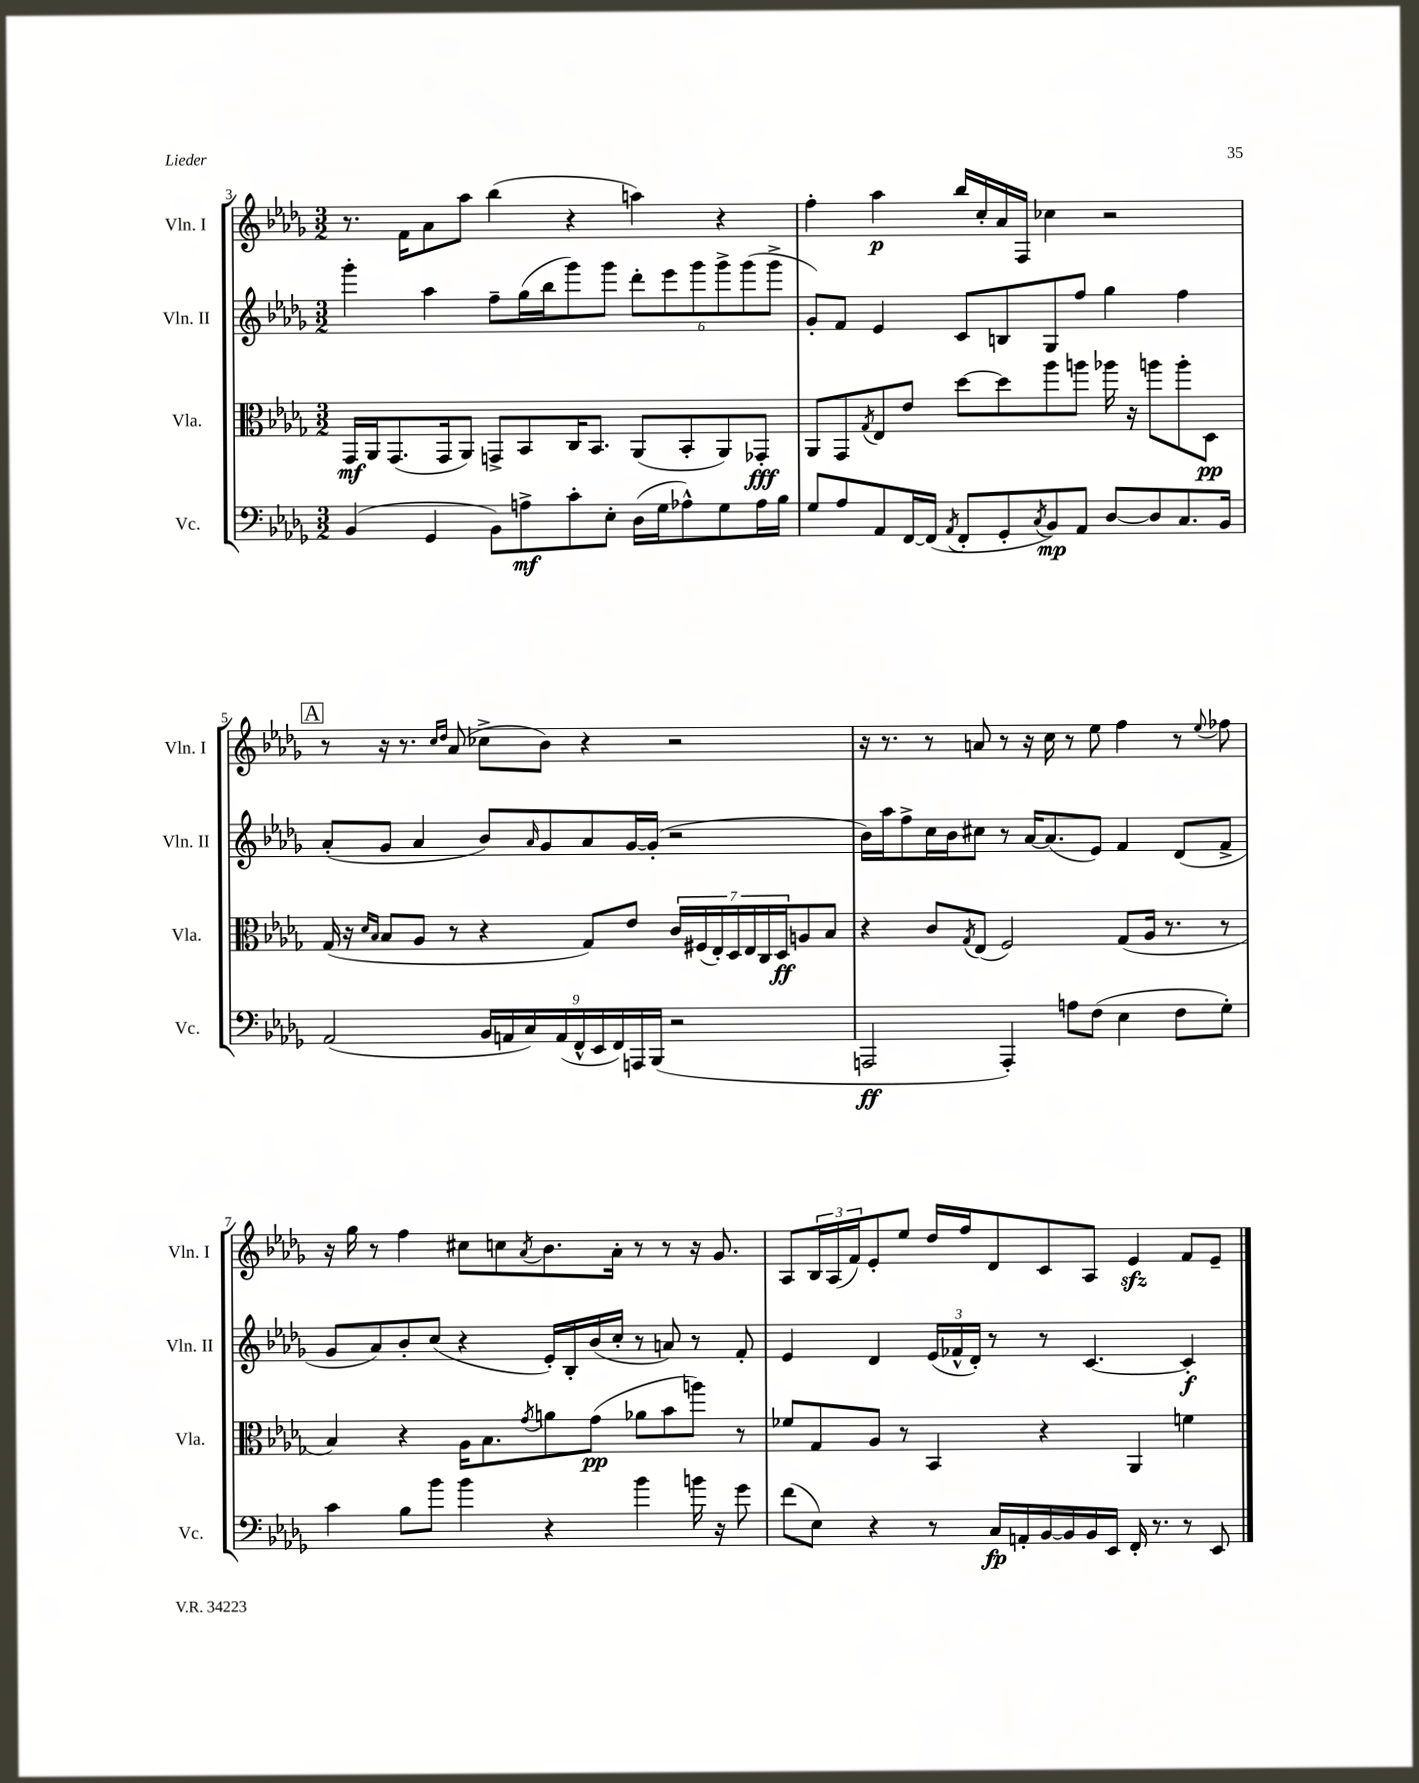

**kern	**dynam	**kern	**dynam	**kern	**dynam	**kern	**dynam
*part4	*part4	*part3	*part3	*part2	*part2	*part1	*part1
*staff4	*staff4	*staff3	*staff3	*staff2	*staff2	*staff1	*staff1
*I"Vc.	*	*I"Vla.	*	*I"Vln. II	*	*I"Vln. I	*
*I'Vc.	*	*I'Vla.	*	*I'Vln. II	*	*I'Vln. I	*
*clefF4	*	*clefC3	*	*clefG2	*	*clefG2	*
*k[b-e-a-d-g-]	*	*k[b-e-a-d-g-]	*	*k[b-e-a-d-g-]	*	*k[b-e-a-d-g-]	*
*M3/2	*	*M3/2	*	*M3/2	*	*M3/2	*
=3	=3	=3	=3	=3	=3	=3	=3
(4BB-/	.	16GG-/LL	mf	4ggg-'\	.	8.r	.
.	.	16AA-/J	.	.	.	.	.
.	.	(8.GG-/	.	.	.	.	.
.	.	.	.	.	.	16f\KL	.
4GG-/	.	.	.	4aa-\	.	8a-\	.
.	.	16GG-/k	.	.	.	.	.
.	.	8AA-/J)	.	.	.	8aa-\J	.
8BB-\L)	.	8GGn^/L	.	8ff~\L	.	(4bb-\	.
8An^\	mf	8BB-/	.	(16gg-\L	.	.	.
.	.	.	.	16bb-\J	.	.	.
8c'\	.	16C/K	.	8ggg-\)	.	4r	.
.	.	8.BB-/J	.	.	.	.	.
8E-'\J	.	.	.	8ggg-\J	.	.	.
(16D-\LL	.	(8AA-/L	.	12ddd-'\L	.	4aan\)	.
16G-\J	.	.	.	.	.	.	.
.	.	.	.	12eee-\	.	.	.
8A-X^^\)	.	8BB-'/	.	.	.	.	.
.	.	.	.	12ggg-\	.	.	.
8G-\	.	8AA-/)	.	12ggg-^\	.	4r	.
.	.	.	.	(12ggg-\	.	.	.
16A-\L	.	8GG-X'/J	fff	.	.	.	.
.	.	.	.	12ggg-^\J	.	.	.
16B-\JJ	.	.	.	.	.	.	.
=4	=4	=4	=4	=4	=4	=4	=4
8G-/L	.	8AA-/L	.	8g-'/L)	.	4ff'\	.
8A-/	.	8GG-/	.	8f/J	.	.	.
.	.	8qG-/	.	.	.	.	.
8AA-/	.	8E-/	.	4e-/	.	4aa-\	p
[16FF/L	.	8e-/J	.	.	.	.	.
(16FF/JJ]	.	.	.	.	.	.	.
8qAA-/	.	.	.	.	.	.	.
8FF'/L	.	[8dd-\L	.	8c/L	.	16bb-/LL	.
.	.	.	.	.	.	16cc'/	.
8GG-'/	.	8dd-\]	.	8Bn/	.	16a-/	.
.	.	.	.	.	.	16F/JJ	.
8qC/	.	.	.	.	.	.	.
8BB-/)	mp	8aa-\	.	8G-/	.	4cc-X\	.
8AA-/J	.	8aan\J	.	8ff/J	.	.	.
[8D-/L	.	16aa-X\	.	4gg-\	.	2r	.
.	.	16r	.	.	.	.	.
8D-/]	.	8aan\L	.	.	.	.	.
8.C/	.	8aa'\	.	4ff\	.	.	.
.	.	8D-\J	pp	.	.	.	.
16BB-/Jk	.	.	.	.	.	.	.
!!LO:LB:g=z
!!LO:REH:place=s1:t=A
=5	=5	=5	=5	=5	=5	=5	=5
(2AA-/	.	(16G-/	.	(8a-'/L	.	8r	.
.	.	16r	.	.	.	.	.
.	.	16qqd-/LL	.	.	.	.	.
.	.	16qqB-/JJ	.	.	.	.	.
.	.	8B-/L	.	8g-/J	.	16r	.
.	.	.	.	.	.	8.r	.
.	.	8A-/J	.	4a-/	.	.	.
.	.	.	.	.	.	16qqcc/LL	.
.	.	.	.	.	.	16qqdd-/JJ	.
.	.	8r	.	.	.	(8a-/	.
18BB-/LL	.	4r	.	8b-/L)	.	8cc-X^\L	.
18AAn/	.	.	.	.	.	.	.
18C/)	.	.	.	.	.	.	.
.	.	.	.	16qqa-/	.	.	.
.	.	.	.	8g-/	.	8b-\J)	.
(18AA/	.	.	.	.	.	.	.
18FF^^/	.	.	.	.	.	.	.
.	.	8G-/L)	.	8a-/	.	4r	.
18EE-/	.	.	.	.	.	.	.
18FF/)	.	.	.	.	.	.	.
.	.	8e-/J	.	[16g-/L	.	.	.
18AAAn/	.	.	.	.	.	.	.
.	.	.	.	(16g-'/JJ]	.	.	.
(18BBB-/JJ	.	.	.	.	.	.	.
2r	.	28c/LL	.	2r	.	2r	.
.	.	(28F#X/	.	.	.	.	.
.	.	28E-'/)	.	.	.	.	.
.	.	28D-/	.	.	.	.	.
.	.	28E-/	.	.	.	.	.
.	.	28C/	.	.	.	.	.
.	.	28D-/J	ff	.	.	.	.
.	.	8An/	.	.	.	.	.
.	.	8B-/J	.	.	.	.	.
=6	=6	=6	=6	=6	=6	=6	=6
2AAAn/	ff	4r	.	16b-\LL)	.	16r	.
.	.	.	.	16aa-\J	.	8.r	.
.	.	.	.	8ff^\	.	.	.
.	.	8c/L	.	16cc\L	.	8r	.
.	.	.	.	16b-\J	.	.	.
.	.	8qG-/	.	.	.	.	.
.	.	(8E-/J	.	8cc#X\J	.	8an/	.
4AAA'/)	.	2F/)	.	8r	.	8r	.
.	.	.	.	[16a-/KL	.	16r	.
.	.	.	.	(8.a-/]	.	16cc\	.
8An\L	.	.	.	.	.	8r	.
(8F\J	.	.	.	8e-/J)	.	8ee-\	.
4E-\	.	(8G-/L	.	4f/	.	4ff\	.
.	.	16A-/Jk	.	.	.	.	.
.	.	8.r	.	.	.	.	.
8F\L	.	.	.	(8d-/L	.	8r	.
.	.	.	.	.	.	8qqee-/	.
8G-'\J)	.	8r	.	8f^/J	.	8ff-X\	.
!!LO:LB:g=z
=7	=7	=7	=7	=7	=7	=7	=7
4c\	.	4B-/)	.	8g-/L	.	16r	.
.	.	.	.	.	.	16gg-\	.
.	.	.	.	8a-/)	.	8r	.
8B-\L	.	4r	.	8b-'/	.	4ff\	.
8b-\J	.	.	.	(8cc/J	.	.	.
4b-\	.	16A-\KL	.	4r	.	8cc#X\L	.
.	.	8.B-\	.	.	.	.	.
.	.	.	.	.	.	8ccn\	.
.	.	8qg-/	.	.	.	8qa-/	.
4r	.	8an\	.	16e-'/LL)	.	8.b-\	.
.	.	.	.	16B-'/	.	.	.
.	.	(8g-\J	pp	(16b-/	.	.	.
.	.	.	.	16cc'/JJ	.	16a-'\Jk	.
4b-\	.	8a-X\L	.	8r	.	8r	.
.	.	8b-\	.	8an/)	.	8r	.
16bn\	.	8aan\J)	.	8r	.	16r	.
16r	.	.	.	.	.	8.g-/	.
8g-\	.	8r	.	8f'/	.	.	.
=8	=8	=8	=8	=8	=8	=8	=8
(8f\L	.	8f-X/L	.	4e-/	.	8A-/L	.
8E-\J)	.	8G-/	.	.	.	24B-/L	.
.	.	.	.	.	.	(24A-/	.
.	.	.	.	.	.	24f/J)	.
4r	.	8A-/J	.	4d-/	.	8e-'/	.
.	.	8r	.	.	.	8ee-/J	.
8r	.	4BB-/	.	(24e-/LL	.	16dd-/LL	.
.	.	.	.	24f-X^^/	.	.	.
.	.	.	.	.	.	16ff/J	.
.	.	.	.	24d-'/JJ)	.	.	.
16C/LL	fp	.	.	8r	.	8d-/	.
16AAn'/	.	.	.	.	.	.	.
[16BB-/	.	4r	.	8r	.	8c/	.
16BB-/]	.	.	.	.	.	.	.
16BB-/	.	.	.	[4.c/	.	8A-/J	.
16EE-/JJ	.	.	.	.	.	.	.
16FF'/	.	4AA-/	.	.	.	4e-zz/	.
8.r	.	.	.	.	.	.	.
8r	.	4fn\	.	4c'/]	f	8f/L	.
8EE-/	.	.	.	.	.	8e-~/J	.
==	==	==	==	==	==	==	==
*-	*-	*-	*-	*-	*-	*-	*-
